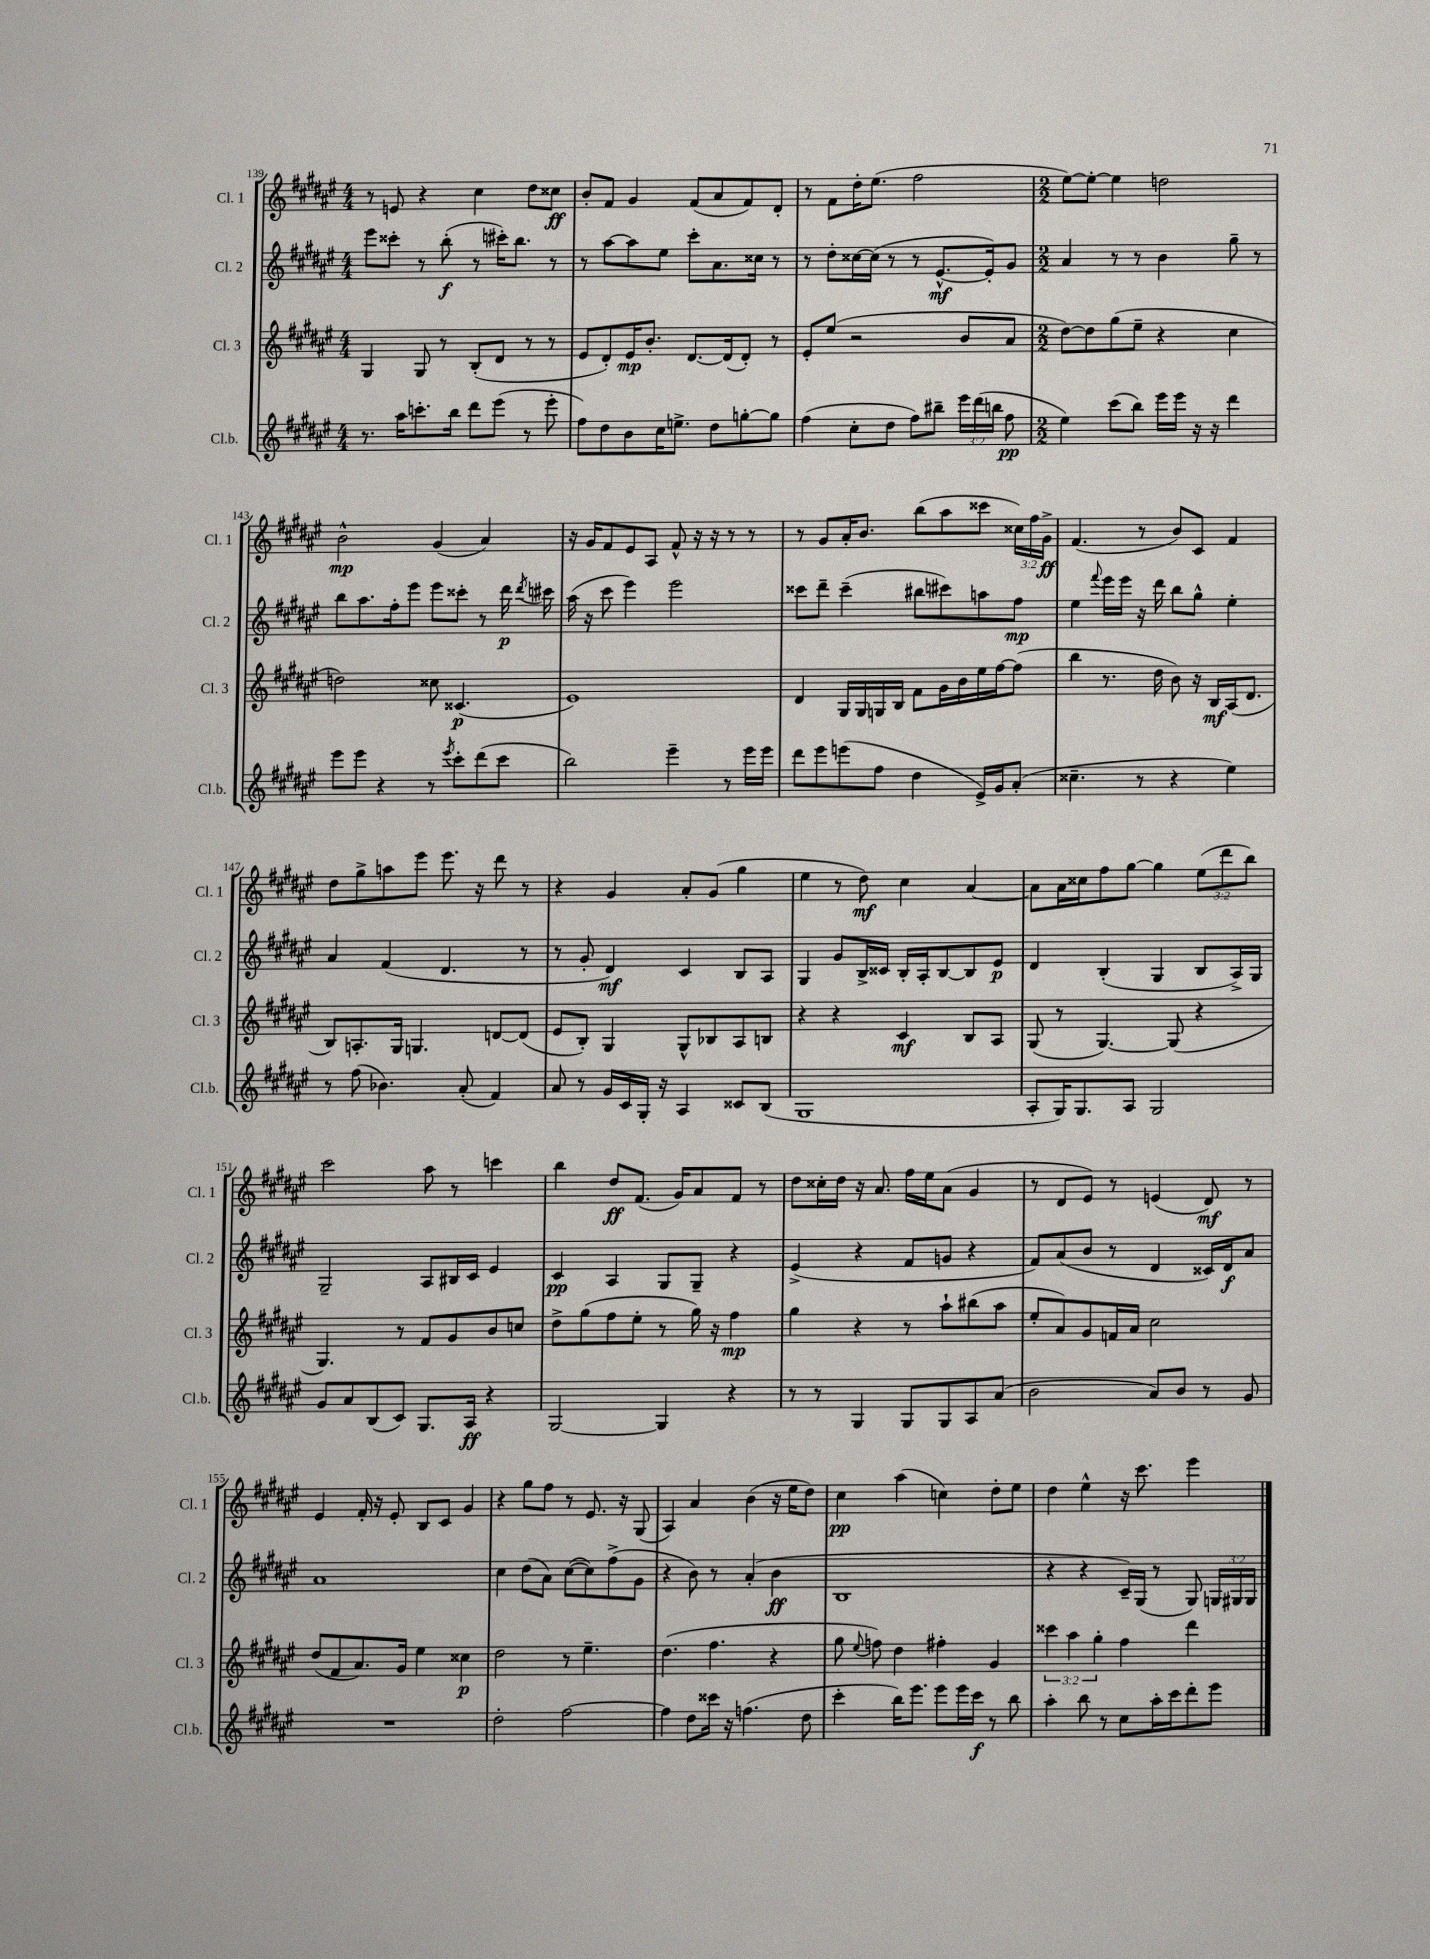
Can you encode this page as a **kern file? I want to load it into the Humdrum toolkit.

**kern	**kern	**kern	**kern
*staff4	*staff3	*staff2	*staff1
*clefG2	*clefG2	*clefG2	*clefG2
*k[f#c#g#d#a#e#]	*k[f#c#g#d#a#e#]	*k[f#c#g#d#a#e#]	*k[f#c#g#d#a#e#]
*M4/4	*M4/4	*M4/4	*M4/4
8.r	4G#/	8eee#\L	8r
.	.	8ccc##'\J	8e/
16aa#\LK	.	.	.
8.ccc'\	8G#/	8r	4r
.	8r	(8bb'\	.
16bb\Jk	.	.	.
8ddd#\L	(8B'/L	8r	4cc#\
(8eee#\J	8d#/J	16ccc#'\LK)	.
.	.	8.bb\J	.
8r	8r	.	8dd#\L
8eee#'\	8r	8r	8cc##\J
=	=	=	=
8ff#\L)	8e#/L	8r	8b'/L
8dd#\	8d#'/)	[8aa#\L	8f#/J
8b\	16e#/K	8aa#\]	4g#/
.	8.b'/J	.	.
16cc#\K	.	8ee#\J	.
8.ee^\J	.	.	.
.	[8.d#/L	8ccc#'\L	(8f#/L
8dd#\L	.	8.a#\	8a#/
.	(16d#/]k	.	.
[8gg'\	8d#'/J)	.	8f#/)
.	.	16cc##\Jk	.
8gg\]J	8r	8r	8d#'/J
=	=	=	=
(4ff#\	8e#'/L	8r	8r
.	(8ee#/J	8dd#'\L	8f#\L
8cc#'\L	2r	[16cc##\L	16dd#'\K
.	.	(16cc##\]JJ	(8.ee#\J
8dd#\J	.	8r	.
8ff#\L)	.	8r	2ff#\
8bb#~\J	.	[8.e#^^/L	.
24eee#\LL	8b/L	.	.
(24ddd#\	.	.	.
.	.	16e#'/]k)	.
24bb\JJ	.	.	.
8ff#\	8a#/J	8g#/J	.
=	=	=	=
*M2/2	*M2/2	*M2/2	*M2/2
4ee#\)	[8dd#\L)	4a#/	[8ee#\L)
.	8dd#\]	.	8ee#'\_J
(8ccc#\L	(8gg#\	8r	4ee#\]
8bb\J)	8ee#~\J	8r	.
16eee#\LL	4r	4b\	2dd\
16eee#\JJ	.	.	.
16r	.	.	.
16r	.	.	.
4ddd#\	4cc#\	8gg#~\	.
.	.	8r	.
=	=	=	=
8eee#\L	2dd\)	8bb\L	2b^^\
8eee#\J	.	8.aa#\	.
4r	.	.	.
.	.	16ff#'\k	.
.	.	8eee#\J	.
8r	8cc##\	8eee#\L	(4g#/
8qeee#/	.	.	.
8ccc#'\L	(4.c##/	8ccc##'\J	.
(8ddd#\	.	8r	4a#/)
8ccc#\J	.	16ddd#\	.
.	.	8qddd#/	.
.	.	16ccc#\	.
=	=	=	=
2bb\)	1e#)	(16aa#\	16r
.	.	16r	16g#/LK
.	.	8ccc#\	8f#/
.	.	4eee#\)	8e#/
.	.	.	8A#/J
4eee#~\	.	2eee#\	8f#^^/
.	.	.	16r
.	.	.	16r
8r	.	.	8r
16eee#\LL	.	.	8r
16eee#\JJ	.	.	.
=	=	=	=
8ddd#\L	4d#/	8ccc##\L	8r
8eee#\	.	8ddd#~\J	8g#/L
(8eee\	16G#/LL	(4ccc##~\	16a#'/K
.	16G#/	.	8.b/J
8ff#\J	16G/	.	.
.	16B/JJ	.	.
4dd#\	8f#\L	8bb#\L	(8bb\L
.	16g#\L	8ccc#\)	8aa#\
.	16b\	.	.
16e#^/LL)	16ee#\	8aa\	8ccc##\J
16g#/J	[16ff#\J	.	.
(8a#'/J	(8ff#\]J	8ff#\J	24cc##\LL)
.	.	.	24ff#\
.	.	.	24g#^\JJ
=	=	=	=
4.cc##~\	4bb\	4ee#\	(4.f#/
.	.	8qqfff#/	.
.	8.r	16eee#\LL	.
.	.	16eee#\JJ	.
8r	.	16r	8r
.	16dd#\	16ddd#\	.
4r	8b\)	8bb\L	8b/L)
.	16r	8gg#^^\J	8c#/J
.	16B/LL	.	.
4ee#\)	(16A#/J	4ee#'\	4f#/
.	8.d#/J	.	.
=	=	=	=
8r	8B/L)	4a#/	8dd#\L
(8ff#\	8.A'/	.	8gg#^\
4.b-\)	.	(4f#/	8aa\
.	16G#/Jk	.	.
.	4.G/	.	8eee#\J
.	.	4.d#/	8.eee#\
(8a#'/	.	.	.
.	.	.	16r
4f#/)	[8d/L	.	8ddd#\
.	(8d/]J	8r	8r
=	=	=	=
8a#/	8e#/L	8r	4r
8r	8B'/J)	8g#'/	.
16g#/LL	4G#/	4d#/)	4g#/
16c#/	.	.	.
16G#'/JJ	.	.	.
16r	.	.	.
4A#/	8G#^^/L	4c#/	8a#'/L
.	8B-/	.	(8g#/J
8c##/L	8A#/	8B/L	4gg#\
(8B/J	8B/J	8A#/J	.
=	=	=	=
1G#	4r	4G#/	4ee#\
.	4r	8g#/L	8r
.	.	16B^/L	8dd#\)
.	.	16c##/JJ	.
.	4c#/	16B'/LL	4cc#\
.	.	16A#'/J	.
.	.	[8B/	.
.	8B/L	8B/]	[4a#/
.	8A#/J	8e#/J	.
=	=	=	=
8A#'/L	(8G#/	4d#/	8a#\]L
16G#/K)	8r	.	16a#\L
8.G#/	.	.	16cc##\J
.	[4.G#/)	(4B'/	8ff#\
8A#/J	.	.	[8gg#\J
2G#/	.	4G#/	4gg#\]
.	(8G#/]	.	.
.	4r	8B/L	(12ee#\L
.	.	.	12ddd#\
.	.	16A#^/L)	.
.	.	.	12bb\J)
.	.	16G#/JJ	.
=	=	=	=
8g#/L	4.G#/)	2G#~/	2ccc#\
8a#/	.	.	.
(8B/	.	.	.
8c#/J)	8r	.	.
8.G#/L	8f#/L	8A#/L	8aa#\
.	8g#/	16B#/L	8r
16A#/Jk	.	16c#/JJ	.
4r	8b/	4e#/	4ccc\
.	8cc/J	.	.
=	=	=	=
[2G#/	8dd#^\L	4c#/	4bb\
.	(8gg#\	.	.
.	8ff#\	4A#/	8dd#/L
.	8ee#'\J	.	(8.f#/J
4G#/]	8r	8G#/L	.
.	.	.	16g#/LK)
.	16gg#\)	8G#~/J	8a#/
.	16r	.	.
4r	4ff#\	4r	8f#/J
.	.	.	8r
=	=	=	=
8r	4gg#\	(4e#^/	8dd#\L
8r	.	.	16cc##'\L
.	.	.	16dd#\JJ
4G#/	4r	4r	16r
.	.	.	8.a#/
8G#/L	8r	8f#/L	16ff#\LL
.	.	.	16ee#\J
8G#/	8aa#`\L	8g/J	(8a#\J
8A#/	(8bb#\	4r	4g#/
(8a#/J	8aa#\J	.	.
=	=	=	=
2b\	8ee#'/L	8f#/L)	8r
.	8a#/)	(8a#/	8d#/L
.	8g#/	8b/J	8e#/J)
.	16f/L	8r	8r
.	16a#/JJ	.	.
8a#/L)	2cc#\	4d#/	(4e/
8b/J	.	.	.
8r	.	16c##/LL)	8d#/)
.	.	16d#/J	.
8g#/	.	8a#/J	8r
=	=	=	=
1r	(8dd#/L	1a#	4e#/
.	8f#/	.	.
.	8.a#/)	.	16f#'/
.	.	.	16r
.	.	.	8e#'/
.	16g#/Jk	.	.
.	4ee#\	.	8B/L
.	.	.	8c#/J
.	4cc##\	.	4g#/
=	=	=	=
2dd#'\	2dd#\	4cc#\	4r
.	.	(8dd#\L	8gg#\L
.	.	8a#\J)	8ff#\J
[2ff#\	8r	([8cc#\L	8r
.	4.ee#~\	8cc#\])	8.e#/
.	.	(8ff#^\	.
.	.	.	16r
.	.	8g#\J	(8G#/
=	=	=	=
4ff#\]	(4.dd#\	4r	4A#/)
8dd#\L	.	8b\)	4a#/
16ccc##\Jk	4.ff#\	8r	.
16r	.	.	.
(4.ff\	.	(4a#'/	(4b\
.	4r	4b\	16r
.	.	.	16ee#\LK
8dd#\	.	.	8dd#\J)
=	=	=	=
4ccc#'\	8gg#\	1B	4cc#\
.	8qqee#/	.	.
.	8ff\)	.	.
16bb\LK)	4dd#\	.	(4aa#\
8.eee#\J	.	.	.
8eee#\L	4ff#'\	.	4cc\)
16eee#\L	.	.	.
16ccc#\JJ	.	.	.
8r	4g#/	.	8dd#'\L
8bb\	.	.	8ee#\J
=	=	=	=
4aa#'\	6ccc##\	4r	4dd#\
.	6aa#\	.	.
8bb\	.	4r	4ee#^^\
.	6gg#'\	.	.
8r	.	.	.
8cc#\L	4ff#\	16c#~/LL)	16r
.	.	(16G#/JJ	8.ccc#\
16aa#'\L	.	8r	.
16ccc#\J	.	.	.
8ddd#'\	4ddd#\	8G#/)	4eee#\
8eee#\J	.	24G/LL	.
.	.	24G#/	.
.	.	24G#/JJ	.
==	==	==	==
*-	*-	*-	*-
